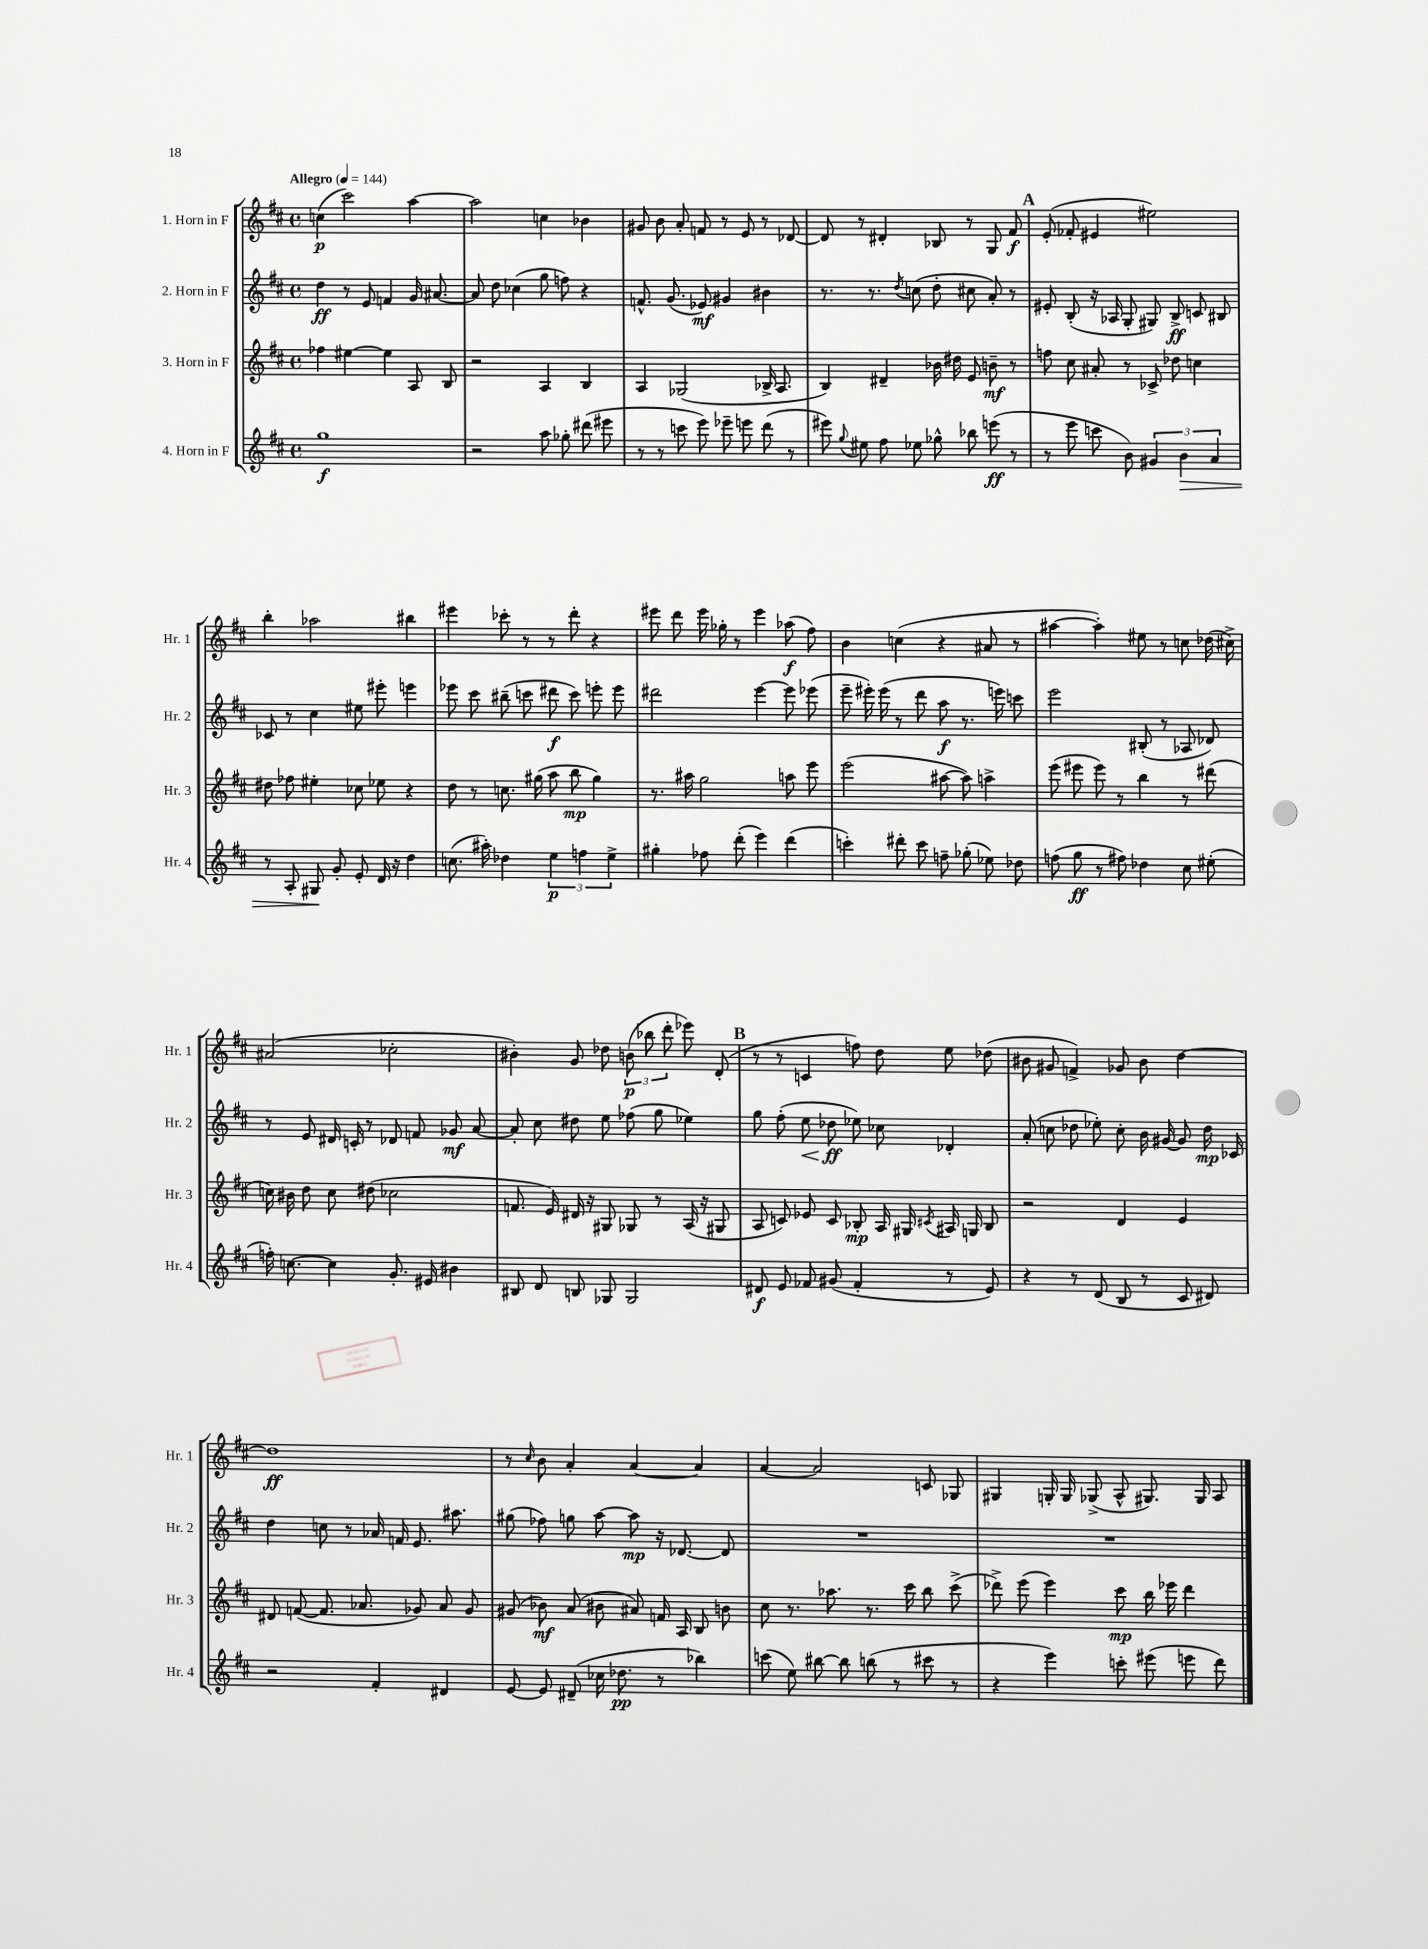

**kern	**dynam	**kern	**dynam	**kern	**dynam	**kern	**dynam
*part4	*part4	*part3	*part3	*part2	*part2	*part1	*part1
*staff4	*staff4	*staff3	*staff3	*staff2	*staff2	*staff1	*staff1
*I"4. Horn in F	*	*I"3. Horn in F	*	*I"2. Horn in F	*	*I"1. Horn in F	*
*I'Hr. 4	*	*I'Hr. 3	*	*I'Hr. 2	*	*I'Hr. 1	*
*clefG2	*	*clefG2	*	*clefG2	*	*clefG2	*
*k[f#c#]	*	*k[f#c#]	*	*k[f#c#]	*	*k[f#c#]	*
*M4/4	*	*M4/4	*	*M4/4	*	*M4/4	*
*met(c)	*	*met(c)	*	*met(c)	*	*met(c)	*
*MM144	*	*MM144	*	*MM144	*	*MM144	*
=1	=1	=1	=1	=1	=1	=1	=1
!	!	!	!	!	!	!LO:TX:a:B:t=Allegro	!
1gg	f	4ff-X\	.	4dd\	ff	(4ccn\	p
.	.	[4ee#X\	.	8r	.	2ccc#\)	.
.	.	.	.	8e/	.	.	.
.	.	4ee#\]	.	4fn/	.	.	.
.	.	8A/	.	16g/	.	[4aa\	.
.	.	.	.	[8.a#X/	.	.	.
.	.	8B/	.	.	.	.	.
=2	=2	=2	=2	=2	=2	=2	=2
2r	.	2r	.	8a#/]	.	2aa\]	.
.	.	.	.	8dd\	.	.	.
.	.	.	.	(4cc-X\	.	.	.
8aa\	.	4A/	.	8gg\	.	4ccn\	.
8gg-X'\	.	.	.	8ffn\)	.	.	.
(8ddd#X\	.	4B/	.	4r	.	4b-X\	.
8eee#X\	.	.	.	.	.	.	.
=3	=3	=3	=3	=3	=3	=3	=3
8r	.	4A/	.	8.fn^^/	.	8g#X/	.
8r	.	.	.	.	.	8b\	.
.	.	.	.	(8.g/	.	.	.
8cccn\	.	(2G-X/	.	.	.	8a'/	.
8eee\)	.	.	.	8e-X/)	mf	8fn/	.
8eee-X~\	.	.	.	4g#X/	.	8r	.
8eeen\	.	.	.	.	.	8e/	.
(8ddd\	.	16B-X^/	.	4b#X\	.	8r	.
.	.	8.A/	.	.	.	.	.
8r	.	.	.	.	.	[8d-X/	.
=4	=4	=4	=4	=4	=4	=4	=4
8eee#X\)	.	4B/)	.	8.r	.	8d-/]	.
8qqgg/	.	.	.	.	.	.	.
8ee#X\	.	.	.	.	.	8r	.
.	.	.	.	8.r	.	.	.
8ff#\	.	4d#X~/	.	.	.	4d#X'/	.
.	.	.	.	8qdd/	.	.	.
8ee-X\	.	.	.	(8ccn\	.	.	.
8gg-X^^\	.	16b-X\	.	8dd'\	.	8B-X/	.
.	.	16dd#X\	.	.	.	.	.
8bb-X\	.	8e/	.	8cc#X\	.	8r	.
(8eeen\	ff	8bn~\	mf	8a'/)	.	8G/	.
8r	.	8r	.	8r	.	8f#/	f
!!LO:REH:place=s1:t=A
=5	=5	=5	=5	=5	=5	=5	=5
8r	.	8ffn\	.	8e#X'/	.	(8e'/	.
8eee\	.	8cc#\	.	(8B'/	.	8f-X'/	.
8cccn\	.	8a#X'/	.	16r	.	4e#X/	.
.	.	.	.	16A-X/	.	.	.
8b\)	.	8r	.	8G'/	.	.	.
6g#X/	.	8c-X^/	.	8G#X/)	.	2ee#X\)	.
.	.	8dd-X\	.	8B^/	ff	.	.
!	!LO:HP:b	!	!	!	!	!	!
6b\	>	.	.	.	.	.	.
.	.	4ccn\	.	8cn/	.	.	.
6a/	.	.	.	.	.	.	.
.	.	.	.	8B#X/	.	.	.
!!LO:LB:g=z
=6	=6	=6	=6	=6	=6	=6	=6
8r	.	8dd#X\	.	8c-X/	.	4bb'\	.
8A'/	.	8ff-X\	.	8r	.	.	.
8G#X/	.	4ee#X'\	.	4cc#\	.	2aa-X\	.
8g'/	]	.	.	.	.	.	.
8e'/	.	8cc-X\	.	8ee#X\	.	.	.
16d/	.	8ee-X\	.	8eee#X'\	.	.	.
16r	.	.	.	.	.	.	.
4dd\	.	4r	.	4eeen\	.	4bb#X\	.
=7	=7	=7	=7	=7	=7	=7	=7
(8.ccn\	.	8dd\	.	8eee-X\	.	4eee#X\	.
.	.	8r	.	8ccc#\	.	.	.
16aa#X'\)	.	.	.	.	.	.	.
4dd-X\	.	8.ccn\	.	(8bb#X~\	.	8ccc-X'\	.
.	.	.	.	8cccn\	.	8r	.
.	.	(16gg#X\	.	.	.	.	.
6ee\	p	8aa\	.	8ddd#X\	f	8r	.
.	.	8bb\	mp	8ccc\)	.	8ddd'\	.
6ffn\	.	.	.	.	.	.	.
.	.	4gg#\)	.	8eeen'\	.	4r	.
6ee^\	.	.	.	.	.	.	.
.	.	.	.	8eee\	.	.	.
=8	=8	=8	=8	=8	=8	=8	=8
4gg#X'\	.	8.r	.	2ddd#X\	.	8eee#X\	.
.	.	.	.	.	.	8ddd\	.
.	.	16aa#X\	.	.	.	.	.
8ff-X\	.	2gg\	.	.	.	16eee#\	.
.	.	.	.	.	.	16gg-X'\	.
(8ddd'\	.	.	.	.	.	8r	.
4eee\)	.	.	.	[4eee\	.	4eee#\	.
(4ddd\	.	8aan\	.	8eee\]	.	(8aa-X\	f
.	.	8eee\	.	(8eee-X\	.	8ff#\)	.
=9	=9	=9	=9	=9	=9	=9	=9
4cccn'\)	.	(2eee\	.	8eee~\	.	4b\	.
.	.	.	.	16eee#X'\)	.	.	.
.	.	.	.	(16eee#\	.	.	.
8ddd#X'\	.	.	.	8r	.	(4ccn\	.
8ccc\	.	.	.	8ddd\	.	.	.
8ffn~\	.	[8aa#X\	.	8aa\	f	4r	.
(8gg-X'\	.	8aa#\])	.	8.r	.	.	.
8ee-X\)	.	4aan^\	.	.	.	8a#X/	.
.	.	.	.	16eeen\)	.	.	.
8dd-X\	.	.	.	8cccn\	.	8r	.
=10	=10	=10	=10	=10	=10	=10	=10
(8ffn\	.	(8eee\	.	2eee\	.	[4aa#X\	.
8gg\	ff	8eee#X\	.	.	.	.	.
8r	.	8eee#\)	.	.	.	4aa#'\])	.
8ff#X\)	.	8r	.	.	.	.	.
4dd-X\	.	4bb\	.	(8B#X'/	.	8ee#X\	.
.	.	.	.	8r	.	8r	.
8cc#\	.	8r	.	8A-X/	.	8ccn\	.
(8ee#X'\	.	(8ddd#X\	.	8d-X/)	.	(16dd-X\	.
.	.	.	.	.	.	16cc#X^\)	.
!!LO:LB:g=z
=11	=11	=11	=11	=11	=11	=11	=11
16ffn'\)	.	16ccn\)	.	8r	.	(2a#X/	.
[8.ccn\	.	16b#X\	.	.	.	.	.
.	.	8dd\	.	8e/	.	.	.
4cc\]	.	8cc\	.	16d#X/	.	.	.
.	.	.	.	16cn'/	.	.	.
.	.	(8dd#X\	.	8r	.	.	.
8.g'/	.	2cc-X\	.	8d-X/	.	2cc-X'\	.
.	.	.	.	8fn/	.	.	.
16e#X/	.	.	.	.	.	.	.
4b#X\	.	.	.	8g-X/	mf	.	.
.	.	.	.	[8a/	.	.	.
=12	=12	=12	=12	=12	=12	=12	=12
8B#X/	.	8.fn/	.	8a'/]	.	4b#X'\)	.
8d/	.	.	.	8cc#\	.	.	.
.	.	16e/)	.	.	.	.	.
8Bn/	.	16d#X/	.	8dd#X\	.	8g/	.
.	.	16r	.	.	.	.	.
8G-X/	.	8G#X/	.	8ee\	.	8dd-X\	.
2G-/	.	8G-X/	.	(8ff-X\	.	(12bn\	p
.	.	.	.	.	.	12bb-X\	.
.	.	8r	.	8gg\	.	.	.
.	.	.	.	.	.	12ddd'\	.
.	.	(16A/	.	4ee-X\)	.	8eee-X\)	.
.	.	16r	.	.	.	.	.
.	.	8G#X/	.	.	.	(8d'/	.
!!LO:REH:place=s1:t=B
=13	=13	=13	=13	=13	=13	=13	=13
8d#X/	f	8A/	.	8gg\	.	8r	.
8e/	.	8cn/)	.	(8ff#'\	.	8r	.
!	!	!	!	!	!LO:HP:b	!	!
8f-X/	.	8e-X/	.	8ee\	<	4cn/	.
(8g#X/	.	8c/	.	8dd-X\	ff	.	.
4f-'/	.	8B-X'/	mp	8ee-X\)	[	8ffn\)	.
.	.	16A/	.	8cc-X\	.	8dd\	.
.	.	16G#X/	.	.	.	.	.
.	.	8qc#X/	.	.	.	.	.
8r	.	16A#X/	.	4d-X'/	.	8ee\	.
.	.	16Gn/	.	.	.	.	.
8e/)	.	8B-/	.	.	.	(8dd-X\	.
=14	=14	=14	=14	=14	=14	=14	=14
4r	.	2r	.	(8a'/	.	8b#X\	.
.	.	.	.	8ccn\	.	8g#X/	.
8r	.	.	.	8dd-X\	.	4fn^/)	.
(8d/	.	.	.	8ee-X'\)	.	.	.
8B/	.	4d/	.	8cc'\	.	8g-X/	.
8r	.	.	.	16b\	.	8b#\	.
.	.	.	.	[16g#X/	.	.	.
8c#/	.	4e/	.	8g#/]	.	[4dd\	.
8d#X/)	.	.	.	16dd-\	mp	.	.
.	.	.	.	16c-X/	.	.	.
!!LO:LB:g=z
=15	=15	=15	=15	=15	=15	=15	=15
2r	.	8d#X/	.	4dd\	.	1dd]	ff
.	.	([8fn/	.	.	.	.	.
.	.	8.f/]	.	8ccn\	.	.	.
.	.	.	.	8r	.	.	.
.	.	8.a-X/	.	.	.	.	.
4f#'/	.	.	.	16a-X/	.	.	.
.	.	.	.	16fn/	.	.	.
.	.	8g-X/)	.	8.e/	.	.	.
4d#X/	.	8a-/	.	.	.	.	.
.	.	.	.	8.aa#X\	.	.	.
.	.	8g-/	.	.	.	.	.
=16	=16	=16	=16	=16	=16	=16	=16
[8e/	.	(8g#X/	.	(8gg#X\	.	8r	.
.	.	.	.	.	.	16qqcc#/	.
8e/]	.	8b-X\)	mf	8ff-X\)	.	8b\	.
(8d#X~/	.	(8a/	.	8ggn\	.	4a'/	.
16cc-X\	.	8b#X\	.	[8aa\	.	.	.
8.dd-X\	pp	.	.	.	.	.	.
.	.	8a#X/)	.	8aa\]	mp	[4a/	.
8r	.	16fn/	.	16r	.	.	.
.	.	16A/	.	[8.d-X/	.	.	.
4bb-X\)	.	8B/	.	.	.	4a/]	.
.	.	8bn\	.	8d-/]	.	.	.
=17	=17	=17	=17	=17	=17	=17	=17
(8cccn\	.	8cc#\	.	1r	.	[4a/	.
8ee\)	.	8.r	.	.	.	.	.
[8bb#X\	.	.	.	.	.	2a/]	.
.	.	8.aa-X\	.	.	.	.	.
8bb#\]	.	.	.	.	.	.	.
(8bbn\	.	8.r	.	.	.	.	.
8r	.	.	.	.	.	.	.
.	.	16ccc#\	.	.	.	.	.
8ccc#X\	.	8bb\	.	.	.	8cn/	.
8r	.	(8ccc#^\	.	.	.	8G-X/	.
=18	=18	=18	=18	=18	=18	=18	=18
4r	.	8ddd-X^\)	.	1r	.	4G#X/	.
.	.	(8eee\	.	.	.	.	.
4eee\)	.	4eee\)	.	.	.	16Gn'/	.
.	.	.	.	.	.	16G/	.
.	.	.	.	.	.	(8G-X^/	.
8cccn'\	.	8ccc#\	mp	.	.	8A^^/	.
(8eee#X\	.	16bb\	.	.	.	8.G#X/)	.
.	.	16eee-X\	.	.	.	.	.
8eeen\	.	4ddd-\	.	.	.	.	.
.	.	.	.	.	.	16G#/	.
8ddd\)	.	.	.	.	.	8A/	.
==	==	==	==	==	==	==	==
*-	*-	*-	*-	*-	*-	*-	*-
